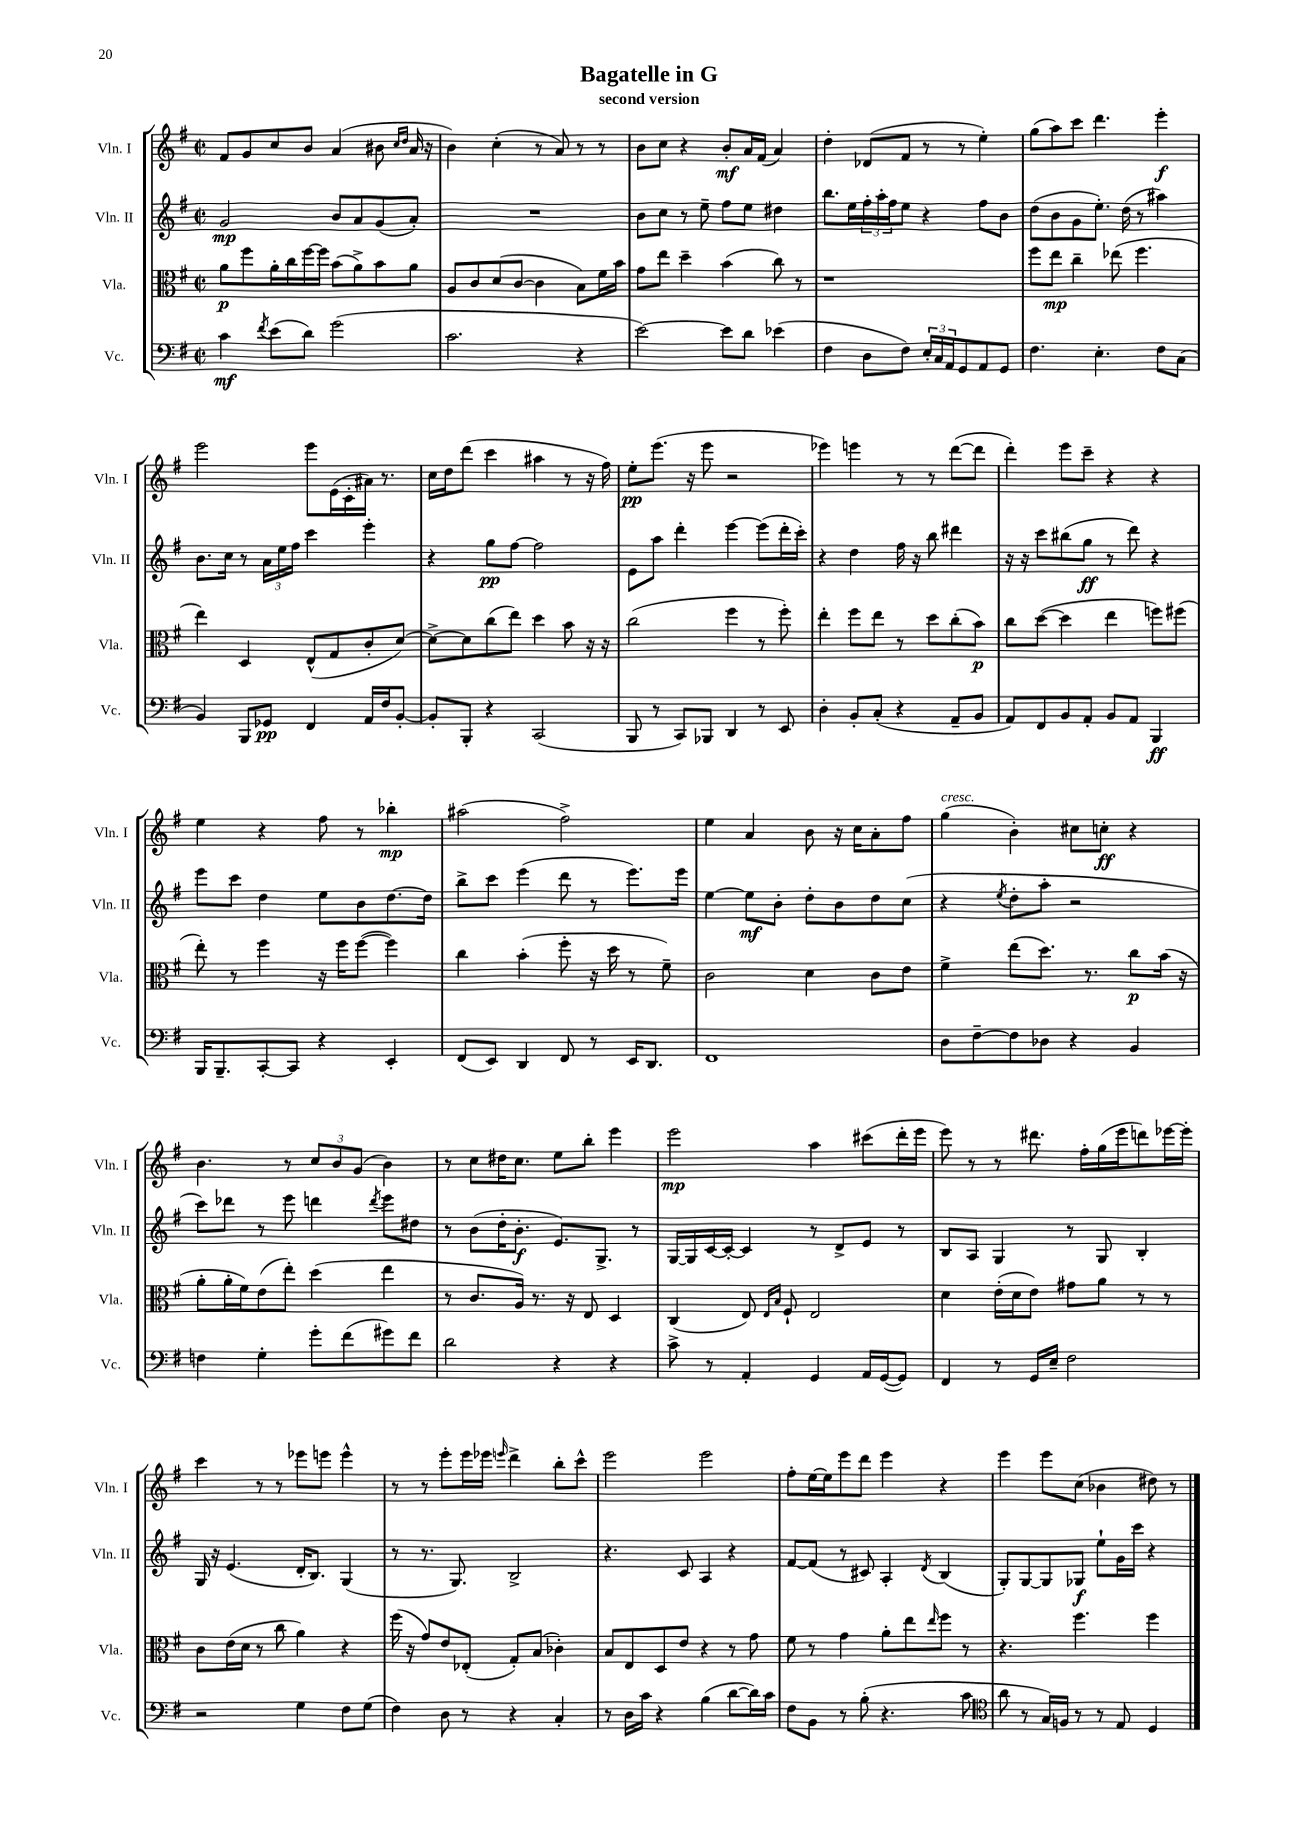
\header { title = "Bagatelle in G" subtitle = "second version" }
<<
\new StaffGroup <<
\new Staff = "s0" \with { instrumentName = "Vln. I" shortInstrumentName = "Vln. I" } {
    \clef treble \key g \major \defaultTimeSignature \time 2/2
    fis'8 g'8 c''8 b'8 a'4( bis'8 \grace { c''16 d''16 } a'16 r16 |
    b'4) c''4-.( r8 a'8) r8 r8 |
    b'8 c''8 r4 b'8-.\mf a'16 fis'16( a'4) |
    d''4-. des'8( fis'8 r8 r8 e''4-.) |
    g''8( a''8) c'''8 d'''4. e'''4-.\f |
    e'''2 e'''8 e'16( c'16-. ais'16) r8. |
    c''16 d''16 d'''8( c'''4 ais''4 r8 r16 fis''16) |
    e''8-.\pp e'''8.( r16 e'''8 r2 |
    ees'''4) e'''4 r8 r8 d'''8~( d'''8 |
    d'''4-.) e'''8 c'''8-- r4 r4 |
    e''4 r4 fis''8 r8 bes''4-.\mp |
    ais''2( fis''2->) |
    e''4 a'4 b'8 r16 c''16 a'8-. fis''8 |
    g''4^\markup { \italic "cresc." }( b'4-.) cis''8 c''8-.\ff r4 |
    b'4. r8 \tuplet 3/2 { c''8 b'8 g'8( } b'4) |
    r8 c''8 dis''16 c''8. e''8 b''8-. e'''4 |
    e'''2\mp a''4 cis'''8( d'''16-. e'''16 |
    e'''8) r8 r8 dis'''8. fis''16-. g''16( e'''16 d'''8) ees'''16~ ees'''16-. |
    c'''4 r8 r8 ees'''8 e'''8 e'''4-^ |
    r8 r8 e'''8-. e'''16 ees'''16 \grace { e'''16 } d'''4-> b''8-. c'''8-^ |
    e'''2 e'''2 |
    fis''8-. e''16~ e''16 e'''8 d'''8 e'''4 r4 |
    e'''4 e'''8 c''8( bes'4 dis''8) r8 \bar "|." |
}
\new Staff = "s1" \with { instrumentName = "Vln. II" shortInstrumentName = "Vln. II" } {
    \clef treble \key g \major \defaultTimeSignature \time 2/2
    g'2\mp b'8 a'8 g'8( a'8-.) |
    R1 |
    b'8 c''8 r8 e''8-- fis''8 e''8 dis''4 |
    b''8. e''16 \tuplet 3/2 { fis''16-. a''16-. fis''16 } e''8 r4 fis''8 b'8 |
    d''8( b'8 g'8 e''8.-.) d''16( r8 ais''4) |
    b'8. c''16 r8 \tuplet 3/2 { a'16 e''16 fis''16 } c'''4 e'''4-. |
    r4 g''8\pp fis''8~ fis''2 |
    e'8 a''8 d'''4-. e'''4~ e'''8( d'''16-. c'''16-.) |
    r4 d''4 fis''16 r16 b''8 dis'''4 |
    r16 r16 c'''8 bis''8( g''8\ff r8 d'''8) r4 |
    e'''8 c'''8 d''4 e''8 b'8 d''8.~ d''16 |
    b''8-> c'''8 e'''4( d'''8 r8 e'''8.) e'''16 |
    e''4~ e''8\mf b'8-. d''8-. b'8 d''8 c''8( |
    r4 \acciaccatura { e''8 } d''8-. a''8-. r2 |
    c'''8) des'''8 r8 e'''8 d'''4 \acciaccatura { d'''8 } e'''8 dis''8 |
    r8 b'8( d''16-. b'8.-.\f e'8.) g8.-> r8 |
    g16~ g16 c'16~ c'16~-. c'4 r8 d'8-> e'8 r8 |
    b8 a8 g4 r8 g8 b4-. |
    g16 r16 e'4.( d'16-. b8.) g4( |
    r8 r8. g8.) b2-> |
    r4. c'8 a4 r4 |
    fis'8~ fis'8( r8 cis'8) a4-. \acciaccatura { d'8 } b4( |
    g8-.) g8~ g8 ges8\f e''8-! g'16 c'''16 r4 \bar "|." |
}
\new Staff = "s2" \with { instrumentName = "Vla." shortInstrumentName = "Vla." } {
    \clef alto \key g \major \defaultTimeSignature \time 2/2
    a'8\p fis''8 a'16-. c''16 fis''16~ fis''16 b'8( a'8->) b'8 a'8 |
    a8 c'8 d'8( c'8~ c'4 b8) fis'16 b'16 |
    g'8 e''8 d''4-- b'4( c''8) r8 |
    r1 |
    fis''8 e''8\mp c''4-- ees''8( fis''4. |
    e''4) d4 e8-^( g8 c'8-. d'8~) |
    d'8~-> d'8 c''8( e''8) d''4 b'8 r16 r16 |
    c''2( fis''4 r8 fis''8-.) |
    e''4-. fis''8 e''8 r8 d''8 c''8-.( b'8\p) |
    c''8 d''8~( d''4 e''4 f''8) fis''8( |
    e''8-.) r8 fis''4 r16 fis''16 fis''8~( fis''4) |
    c''4 b'4-.( fis''8-. r16 d''16 r8 fis'8--) |
    c'2 d'4 c'8 e'8 |
    fis'4-> e''8( d''8.) r8. c''8\p b'16( r16 |
    a'8-. a'16-. fis'16) e'8( e''8-.) d''4( e''4 |
    r8 c'8. a16) r8. r16 e8 d4 |
    c4( e8) \grace { e16 b16 } fis8-! e2 |
    d'4 e'16-.( d'16 e'8) gis'8 a'8 r8 r8 |
    c'8 e'16( d'16 r8 c''8 a'4) r4 |
    fis''16( r16 g'8) e'8 ees8-.( g8-.) b8( ces'4-.) |
    b8 e8 d8 e'8 r4 r8 g'8 |
    fis'8 r8 g'4 a'8-. e''8 \grace { e''16 } fis''8 r8 |
    r4. fis''4. fis''4 \bar "|." |
}
\new Staff = "s3" \with { instrumentName = "Vc." shortInstrumentName = "Vc." } {
    \clef bass \key g \major \defaultTimeSignature \time 2/2
    c'4\mf \acciaccatura { fis'8 } e'8( d'8) g'2( |
    c'2. r4 |
    e'2~) e'8 d'8 ees'4( |
    fis4 d8 fis8) \tuplet 3/2 { e16-. c16 a,16 } g,8 a,8 g,8 |
    fis4. e4.-. fis8 c8( |
    b,4) b,,8 ges,8\pp fis,4 a,16 fis16 b,8~-. |
    b,8-. b,,8-. r4 c,2( |
    b,,8 r8 c,8) bes,,8 d,4 r8 e,8 |
    d4-. b,8-. c8-.( r4 a,8-- b,8 |
    a,8) fis,8 b,8 a,8-. b,8 a,8 b,,4\ff |
    b,,16 b,,8.-- c,8~-. c,8 r4 e,4-. |
    fis,8( e,8) d,4 fis,8 r8 e,16 d,8. |
    fis,1 |
    d8 fis8~-- fis8 des8 r4 b,4 |
    f4 g4-. g'8-. fis'8( gis'8) fis'8 |
    d'2 r4 r4 |
    c'8-> r8 a,4-. g,4 a,16 g,16~( g,8) |
    fis,4 r8 g,16 e16-- fis2 |
    r2 g4 fis8 g8( |
    fis4) d8 r8 r4 c4-. |
    r8 d16 c'16 r4 b4( d'8~ d'16) c'16 |
    fis8 b,8 r8 b8-.( r4. c'8 |
    \clef tenor a'8 r8 g16) f16 r8 r8 e8 d4 \bar "|." |
}
>>
>>
\layout { \context { \Score \remove "Bar_number_engraver" } }
